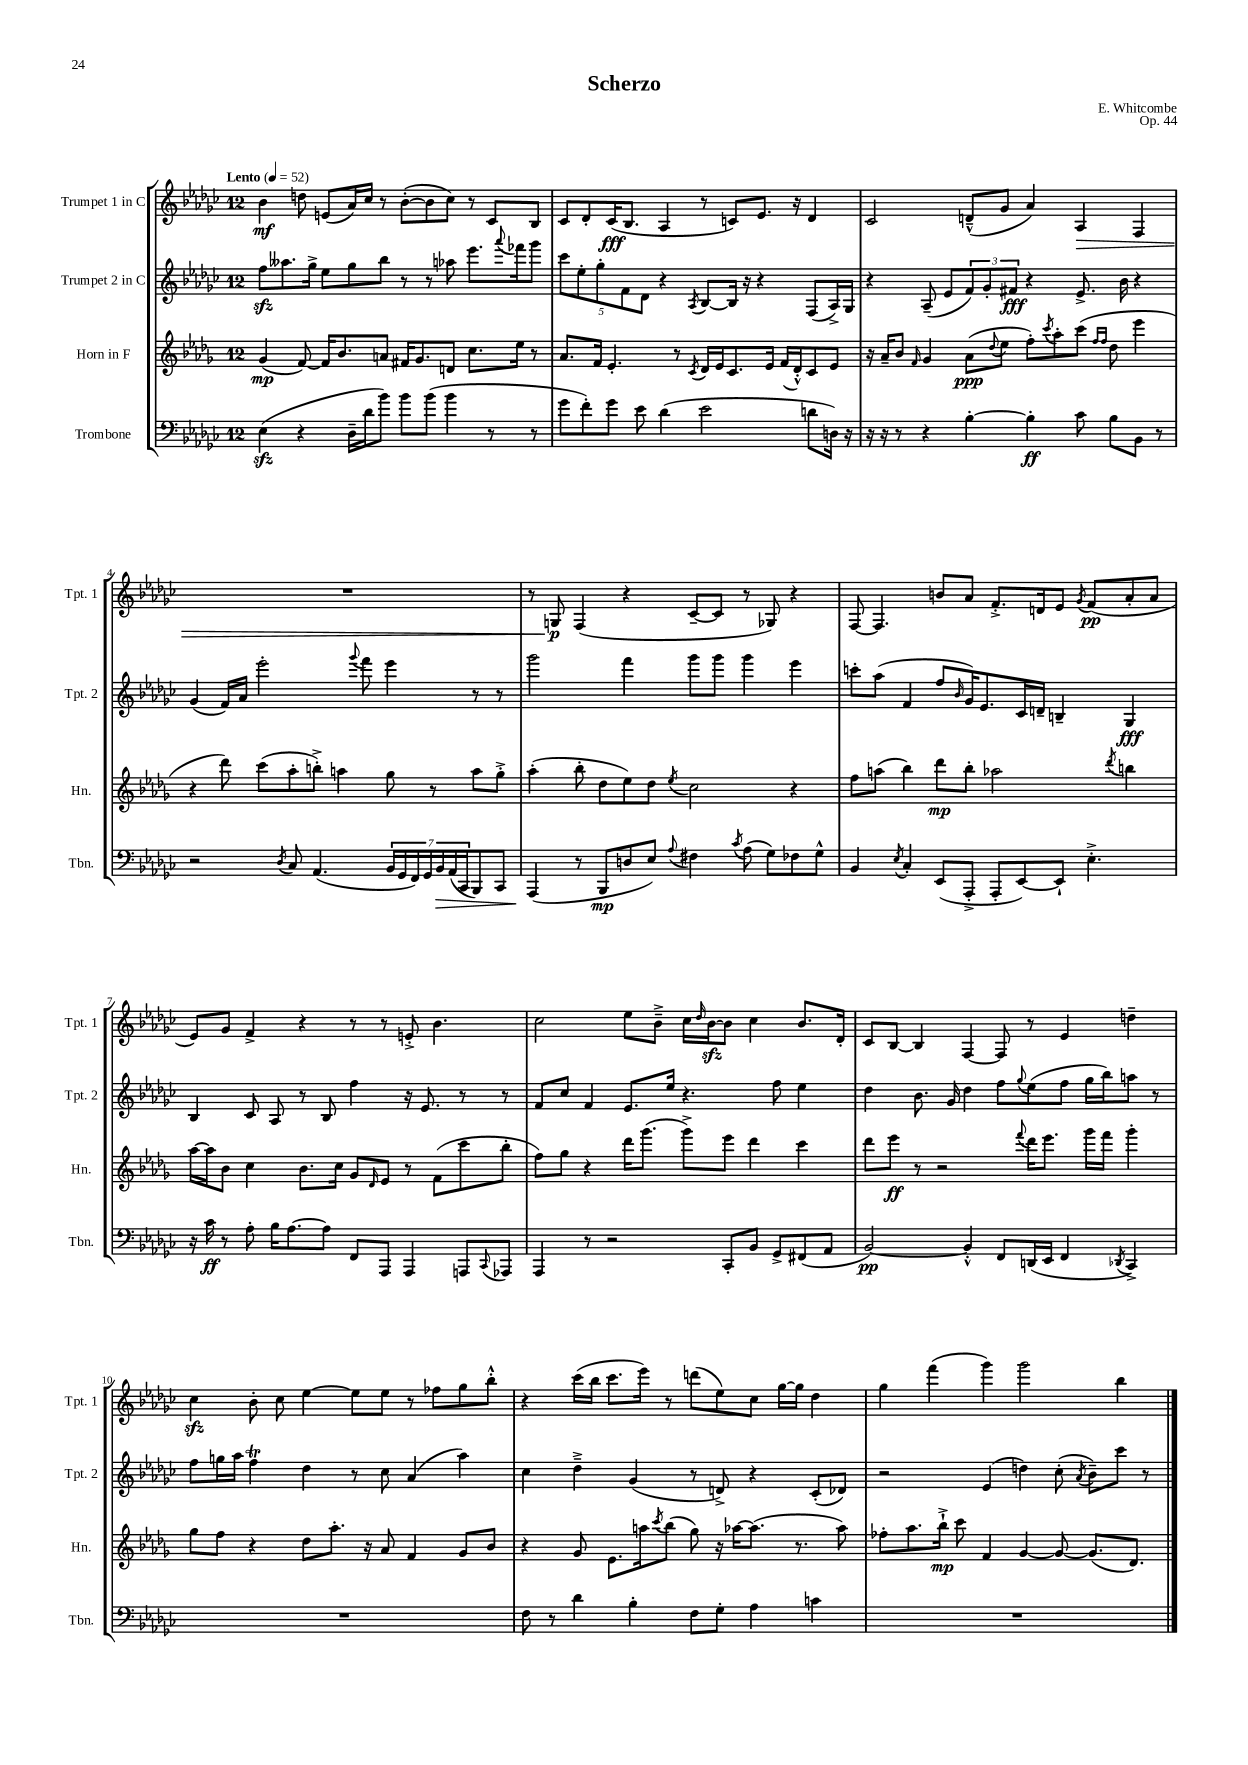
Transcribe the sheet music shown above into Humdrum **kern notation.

**kern	**dynam	**kern	**dynam	**kern	**dynam	**kern	**dynam
*part4	*part4	*part3	*part3	*part2	*part2	*part1	*part1
*staff4	*staff4	*staff3	*staff3	*staff2	*staff2	*staff1	*staff1
*I"Trombone	*	*I"Horn in F	*	*I"Trumpet 2 in C	*	*I"Trumpet 1 in C	*
*I'Tbn.	*	*I'Hn.	*	*I'Tpt. 2	*	*I'Tpt. 1	*
*clefF4	*	*clefG2	*	*clefG2	*	*clefG2	*
*k[b-e-a-d-g-c-]	*	*k[b-e-a-d-g-]	*	*k[b-e-a-d-g-c-]	*	*k[b-e-a-d-g-c-]	*
*M12/8	*	*M12/8	*	*M12/8	*	*M12/8	*
*MM52	*	*MM52	*	*MM52	*	*MM52	*
=1	=1	=1	=1	=1	=1	=1	=1
!	!	!	!	!	!	!LO:TX:a:B:t=Lento	!
(4E-zz\	.	(4g-/	mp	8ffzz\L	.	4b-\	mf
.	.	.	.	8.aa--X\	.	.	.
4r	.	[8f/)	.	.	.	8ddn\	.
.	.	.	.	16gg-^\Jk	.	.	.
.	.	16f/KL]	.	8ee-\L	.	(8en/L	.
.	.	8.b-/	.	.	.	.	.
16D-~\LL	.	.	.	8gg-\	.	16a-/L)	.
16d-\J	.	.	.	.	.	16cc-/JJ	.
8b-\J)	.	8an/J	.	8bb-\J	.	8r	.
8b-\L	.	16f#X/KL	.	8r	.	([8b-'\L	.
.	.	8.g-/	.	.	.	.	.
(8b-\J	.	.	.	8r	.	8b-\]	.
4b-\	.	8dn/J	.	8aa-X\	.	8cc-\J)	.
.	.	8.cc\L	.	8.eee-\L	.	8r	.
8r	.	.	.	.	.	8c-/L	.
.	.	.	.	8qqaaa-/	.	.	.
.	.	16ee-\Jk	.	16fff-X\k	.	.	.
8r	.	8r	.	8ggg-\J	.	8B-/J	.
=2	=2	=2	=2	=2	=2	=2	=2
8g-\L	.	8.a-/L	.	10ccc-\L	.	8c-/L	.
.	.	.	.	10ee-'\	.	.	.
8f'\)	.	.	.	.	.	8d-'/	.
.	.	16f/Jk	.	.	.	.	.
.	.	.	.	10gg-'\	.	.	.
8g-\J	.	4.e-'/	.	.	.	(16c-/K	fff
.	.	.	.	10f\	.	.	.
.	.	.	.	.	.	8.B-/J	.
8e-\	.	.	.	.	.	.	.
.	.	.	.	10d-\J	.	.	.
(4d-\	.	.	.	4r	.	4A-/	.
.	.	8r	.	.	.	.	.
.	.	8qc/	.	8qA-/	.	.	.
2e-\	.	16d-/LL	.	[8B-/L	.	8r	.
.	.	16e-/J	.	.	.	.	.
.	.	8.c/	.	16B-/Jk]	.	8cn/L)	.
.	.	.	.	16r	.	.	.
.	.	.	.	4r	.	8.e-/J	.
.	.	16e-/Jk	.	.	.	.	.
.	.	(16f/LL	.	.	.	.	.
.	.	16d-'^^/J)	.	.	.	16r	.
8dn\L	.	8c/	.	(8F/L	.	4d-/	.
16Dn\Jk)	.	8e-/J	.	16A-^/L)	.	.	.
16r	.	.	.	16G-/JJ	.	.	.
=3	=3	=3	=3	=3	=3	=3	=3
16r	.	16r	.	4r	.	2c-/	.
16r	.	16a-~/KL	.	.	.	.	.
8r	.	8b-/J	.	.	.	.	.
.	.	16qqf/	.	.	.	.	.
4r	.	4g-/	.	(8A-~/	.	.	.
.	.	.	.	8e-/L	.	.	.
[4B-'\	.	(8a-\L	ppp	12f/)	.	(8dn~^^/L	.
.	.	.	.	12g-'/	.	.	.
.	.	8qqdd-/	.	.	.	.	.
.	.	8ee-\J	.	.	.	8g-/J	.
.	.	.	.	12f#X/J	fff	.	.
4B-'\]	ff	8ff'\L)	.	4r	.	4a-/)	.
.	.	8qccc/	.	.	.	.	.
.	.	8aa-'\	.	.	.	.	.
!	!	!	!	!	!	!	!LO:HP:b
8c-\	.	(8ccc\J	.	8.e-^/	.	4A-/	>
.	.	16qqff/LL	.	.	.	.	.
.	.	16qqff/JJ	.	.	.	.	.
8B-\L	.	8dd-\	.	.	.	.	.
.	.	.	.	16b-\	.	.	.
8BB-\J	.	4eee-\	.	4r	.	4F/	.
8r	.	.	.	.	.	.	.
!!LO:LB:g=z
=4	=4	=4	=4	=4	=4	=4	=4
2r	.	4r	.	(4g-/	.	1.r	.
.	.	8ddd-\)	.	16f/LL)	.	.	.
.	.	.	.	16a-/JJ	.	.	.
.	.	(8ccc\L	.	2eee-'\	.	.	.
8qD-/	.	.	.	.	.	.	.
8C-/	.	8aa-'\	.	.	.	.	.
(4.AA-/	.	8bbn'^\J)	.	.	.	.	.
.	.	4aan\	.	.	.	.	.
.	.	.	.	8qqggg-/	.	.	.
.	.	.	.	8fff\	.	.	.
28BB-/LL	.	8gg-\	.	4eee-\	.	.	.
28GG-/	.	.	.	.	.	.	.
28FF/)	.	.	.	.	.	.	.
28GG-/	.	.	.	.	.	.	.
.	.	8r	.	.	.	.	.
!	!LO:HP:b	!	!	!	!	!	!
28BB-/	>	.	.	.	.	.	.
(28AA-/	.	.	.	.	.	.	.
28CC-/J	.	.	.	.	.	.	.
8BBB-/)	.	8aa\L	.	8r	.	.	.
8CC-/J	.	8gg-'^\J	.	8r	.	.	.
=5	=5	=5	=5	=5	=5	=5	=5
(4AAA-/	.	(4aa-'\	.	2ggg-\	.	8r	.
.	.	.	.	.	.	8Gn/	p
8r	]	8bb-'\	.	.	.	(4F/	]
8BBB-/L	mp	8dd-\L	.	.	.	.	.
8Dn/	.	8ee-\)	.	4fff\	.	4r	.
8E-/J)	.	8dd-\J	.	.	.	.	.
8qqA-/	.	8qee-/	.	.	.	.	.
4F#X\	.	2cc\	.	8ggg-\L	.	[8c-~/L	.
.	.	.	.	8ggg-\J	.	8c-/J]	.
8qc-/	.	.	.	.	.	.	.
(8A-\	.	.	.	4ggg-\	.	8r	.
8G-\L)	.	.	.	.	.	8G-X/)	.
8F-X\	.	4r	.	4eee-\	.	4r	.
8G-^^\J	.	.	.	.	.	.	.
=6	=6	=6	=6	=6	=6	=6	=6
4BB-/	.	8ff\L	.	8cccn'\L	.	[8F/	.
.	.	(8aan\J	.	(8aa-\J	.	4.F/]	.
8qE-/	.	.	.	.	.	.	.
4C-'/	.	4bb-\)	.	4f/	.	.	.
(8EE-/L	.	8ddd-\L	mp	8ff/L	.	8bn/L	.
.	.	.	.	16qqb-/	.	.	.
8AAA-'^/J	.	8bb-'\J	.	16g-/K)	.	8a-/J	.
.	.	.	.	8.e-/	.	.	.
8AAA-'/L	.	2aa-X\	.	.	.	8.f'^/L	.
[8EE-/)	.	.	.	16c-/L	.	.	.
.	.	.	.	16dn~/JJ	.	16dn/k	.
8EE-`/J]	.	.	.	4Bn~/	.	8e-/J	.
.	.	.	.	.	.	8qg-/	.
4.E-'^\	.	.	.	.	.	(8f/L	pp
.	.	8qddd-/	.	.	.	.	.
.	.	4bbn\	.	4G-/	fff	8a-'/	.
.	.	.	.	.	.	8a-/J	.
!!LO:LB:g=z
=7	=7	=7	=7	=7	=7	=7	=7
16r	.	[16aa-\LL	.	4B-/	.	8e-/L)	.
16c-\	ff	16aa-\J]	.	.	.	.	.
8r	.	8b-\J	.	.	.	8g-/J	.
8A-'\	.	4cc\	.	8c-/	.	4f^/	.
16B-\KL	.	.	.	8A-/	.	.	.
[8.A-\	.	.	.	.	.	.	.
.	.	8.b-\L	.	8r	.	4r	.
8A-\J]	.	.	.	8B-/	.	.	.
.	.	16cc\Jk	.	.	.	.	.
8FF/L	.	8g-/L	.	4ff\	.	8r	.
.	.	16qqd-/	.	.	.	.	.
8AAA-/J	.	8e-/J	.	.	.	8r	.
4AAA-/	.	8r	.	16r	.	8en'^/	.
.	.	.	.	8.e-/	.	.	.
.	.	(8f\L	.	.	.	4.b-\	.
8AAAn/L	.	8ccc\	.	8r	.	.	.
8qqCC-/	.	.	.	.	.	.	.
8AAA-X/J	.	8bb-'\J	.	8r	.	.	.
=8	=8	=8	=8	=8	=8	=8	=8
4AAA-/	.	8ff\L)	.	8f/L	.	2cc-\	.
.	.	8gg-\J	.	8cc-/J	.	.	.
8r	.	4r	.	4f/	.	.	.
2r	.	.	.	.	.	.	.
.	.	16ddd-\KL	.	8.e-/L	.	8ee-\L	.
.	.	(8.ggg-\J	.	.	.	.	.
.	.	.	.	.	.	8b-~^\J	.
.	.	.	.	16ee-/Jk	.	.	.
.	.	8ggg-^\L)	.	4.r	.	16cc-\LL	.
.	.	.	.	.	.	16qqdd-/	.
.	.	.	.	.	.	[16b-zz\J	.
8CC-'/L	.	8eee-\J	.	.	.	8b-\J]	.
8BB-/J	.	4ddd-\	.	.	.	4cc-\	.
8GG-^/L	.	.	.	8ff\	.	.	.
(8FF#X/	.	4ccc\	.	4ee-\	.	8.b-/L	.
8AA-/J	.	.	.	.	.	.	.
.	.	.	.	.	.	16d-'/Jk	.
=9	=9	=9	=9	=9	=9	=9	=9
[2BB-/)	pp	8ddd-\L	.	4dd-\	.	8c-/L	.
.	.	8eee-\J	ff	.	.	[8B-/J	.
.	.	8r	.	8.b-\	.	4B-/]	.
.	.	2r	.	.	.	.	.
.	.	.	.	16g-/	.	.	.
4BB-'^^/]	.	.	.	4dd-\	.	[4F/	.
8FF/L	.	.	.	8ff\L	.	8F/]	.
.	.	8qqfff/	.	8qqgg-/	.	.	.
(16DDn/L	.	16ddd-\KL	.	(8ee-\	.	8r	.
16EE-/JJ	.	8.eee-\J	.	.	.	.	.
4FF/	.	.	.	8ff\J	.	4e-/	.
.	.	16ggg-\LL	.	16gg-\LL	.	.	.
.	.	16fff\JJ	.	16bb-\J)	.	.	.
8qDD-X/	.	.	.	.	.	.	.
4CC-^/)	.	4ggg-'\	.	8aan\J	.	4ddn~\	.
.	.	.	.	8r	.	.	.
!!LO:LB:g=z
=10	=10	=10	=10	=10	=10	=10	=10
1.r	.	8gg-\L	.	8ff\L	.	4cc-zz\	.
.	.	8ff\J	.	16ggn\L	.	.	.
.	.	.	.	16aa-\JJ	.	.	.
.	.	4r	.	4fft\	.	8b-'\	.
.	.	.	.	.	.	8cc-\	.
.	.	8dd-\L	.	4dd-\	.	[4ee-\	.
.	.	8.aa-'\J	.	.	.	.	.
.	.	.	.	8r	.	8ee-\L]	.
.	.	16r	.	.	.	.	.
.	.	8a-/	.	8cc-\	.	8ee-\J	.
.	.	4f/	.	(4a-/	.	8r	.
.	.	.	.	.	.	8ff-X\L	.
.	.	8g-/L	.	4aa-\)	.	8gg-\	.
.	.	8b-/J	.	.	.	8bb-'^^\J	.
=11	=11	=11	=11	=11	=11	=11	=11
8F\	.	4r	.	4cc-\	.	4r	.
8r	.	.	.	.	.	.	.
4d-\	.	8g-/	.	4dd-~^\	.	(16ccc-\LL	.
.	.	.	.	.	.	16bb-\JJ	.
.	.	8.e-\L	.	.	.	8.ccc-\L	.
4B-'\	.	.	.	(4g-/	.	.	.
.	.	16aan\k	.	.	.	16eee-\Jk)	.
.	.	8qccc/	.	.	.	.	.
.	.	(8bb-\J	.	.	.	8r	.
8F\L	.	8gg-\)	.	8r	.	(8dddn\L	.
8G-'\J	.	16r	.	8dn^/)	.	8ee-\)	.
.	.	[16aa-X\KL	.	.	.	.	.
4A-\	.	(8.aa-\J]	.	4r	.	8cc-\J	.
.	.	.	.	.	.	[16gg-\LL	.
.	.	8.r	.	.	.	16gg-\JJ]	.
4cn\	.	.	.	(8c-'/L	.	4dd-\	.
.	.	8aa-\)	.	8d-X/J)	.	.	.
=12	=12	=12	=12	=12	=12	=12	=12
1.r	.	8ff-X'\L	.	2r	.	4gg-\	.
.	.	8.aa-\	.	.	.	.	.
.	.	.	.	.	.	(4fff\	.
.	.	16bb-`^\Jk	mp	.	.	.	.
.	.	8ccc\	.	.	.	.	.
.	.	4f/	.	(4e-/	.	4ggg-\)	.
.	.	[4g-/	.	4ddn\)	.	2ggg-\	.
.	.	8g-/_	.	(8cc-'\	.	.	.
.	.	.	.	8qa-/	.	.	.
.	.	(8.g-/L]	.	8b-~\L)	.	.	.
.	.	.	.	8ccc-\J	.	4bb-\	.
.	.	8.d-/J)	.	.	.	.	.
.	.	.	.	8r	.	.	.
==	==	==	==	==	==	==	==
*-	*-	*-	*-	*-	*-	*-	*-
